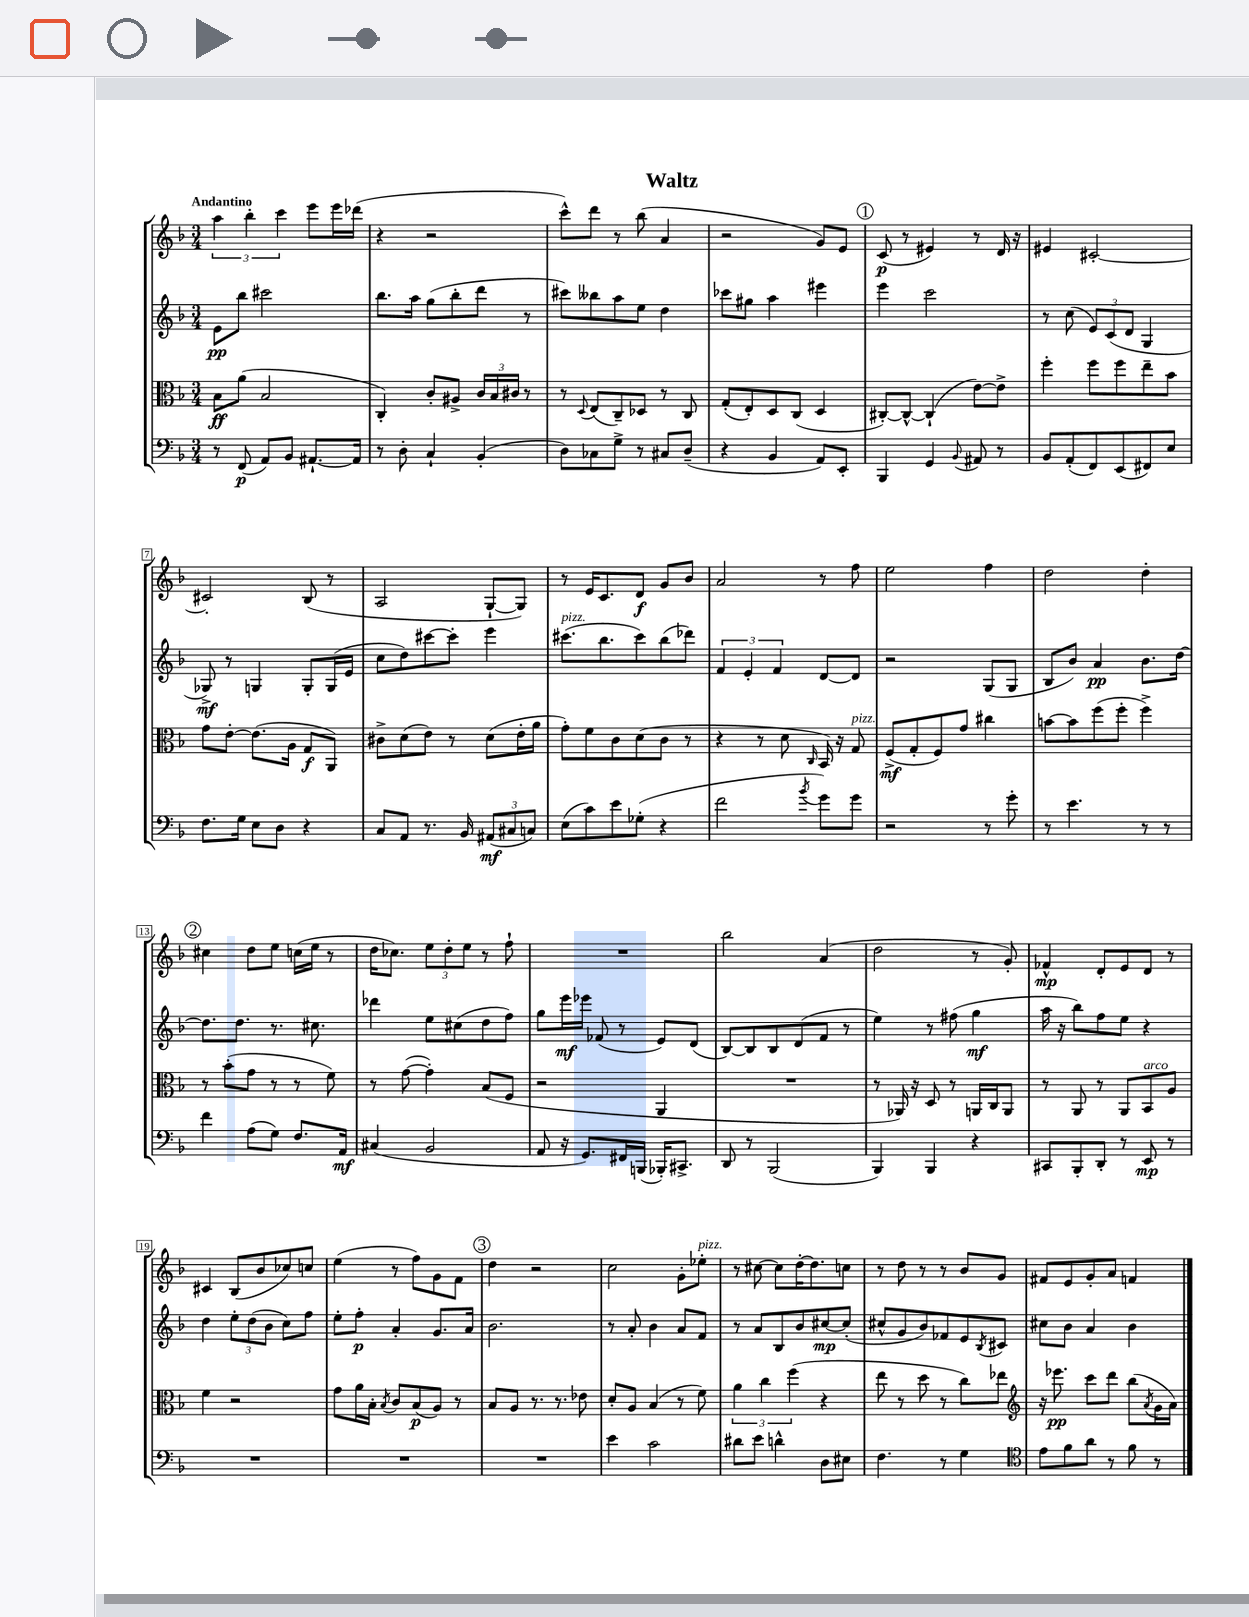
\header { title = "Waltz" }
<<
\new StaffGroup <<
\new Staff = "s0" {
    \clef treble \key f \major \numericTimeSignature \time 3/4 \tempo "Andantino"
    \tuplet 3/2 { a''4 bes''4-. c'''4 } e'''8 e'''16 des'''16( |
    r4 r2 |
    c'''8-^) d'''8 r8 bes''8( a'4 |
    r2 g'8) e'8 |
    \mark \markup { \circle "1" } c'8\p( r8 eis'4) r8 d'16 r16 |
    eis'4 cis'2~-. |
    cis'2-. bes8( r8 |
    a2 g8~-! g8) |
    r8 e'16 c'8. d'8\f g'8 bes'8 |
    a'2 r8 f''8 |
    e''2 f''4 |
    d''2 d''4-. |
    \mark \markup { \circle "2" } cis''4 d''8 e''8 c''16( e''16 r8 |
    d''16 ces''8.) \tuplet 3/2 { e''8 d''8-. e''8 } r8 f''8-! |
    R2. |
    bes''2 a'4( |
    d''2 r8 g'8-.) |
    fes'4-^\mp d'8-. e'8 d'8 r8 |
    cis'4 bes8( bes'8 ces''8) c''8 |
    e''4( r8 f''8) g'8 f'8 |
    \mark \markup { \circle "3" } d''4 r2 |
    c''2 g'8-. ees''8-.^\markup { \italic "pizz." } |
    r8 cis''8~ cis''8 d''16~-. d''8. c''8 |
    r8 d''8 r8 r8 bes'8 g'8 |
    fis'8 e'8 g'8-. a'8 f'4 \bar "|." |
}
\new Staff = "s1" {
    \clef treble \key f \major \numericTimeSignature \time 3/4
    e'8\pp bes''8 cis'''2 |
    bes''8. a''16 g''8( bes''8-. d'''8 r8 |
    cis'''8) beses''8 a''8 e''8 d''4 |
    ces'''8 gis''8 a''4 eis'''4 |
    \mark \markup { \circle "1" } e'''4 c'''2 |
    r8 c''8( \tuplet 3/2 { e'8) c'8( d'8 } g4 |
    ges8->\mf) r8 g4 g8-. g16( e'16 |
    c''8 d''8) cis'''8~ cis'''8-. e'''4 |
    cis'''8.^\markup { \italic "pizz." }( bes''8. cis'''8) bes''8( des'''8) |
    \tuplet 3/2 { f'4 e'4-. f'4 } d'8~ d'8 |
    r2 g8( g8 |
    bes8 bes'8) a'4\pp bes'8. d''16~ |
    \mark \markup { \circle "2" } d''8. d''8. r8. cis''8. |
    des'''4 e''8 cis''8( d''8 f''8) |
    g''8 e'''16\mf ees'''16 fes'8( r8 e'8) d'8( |
    bes8~) bes8 bes8 d'8( f'8 r8 |
    e''4) r8 fis''8( g''4\mf |
    a''16 r16 bes''8) f''8 e''8 r4 |
    d''4 \tuplet 3/2 { e''8-. d''8( bes'8 } c''8) f''8 |
    e''8-. f''8-.\p a'4-. g'8. a'16 |
    \mark \markup { \circle "3" } bes'2. |
    r8 a'8-. bes'4 a'8 f'8 |
    r8 a'8 bes8 bes'8 cis''8~\mp cis''8-.( |
    cis''8-^ g'8 bes'8) fes'8 e'8 \acciaccatura { bes8 } cis'8 |
    cis''8 bes'8 a'4 bes'4 \bar "|." |
}
\new Staff = "s2" {
    \clef alto \key f \major \numericTimeSignature \time 3/4
    bes8\ff a'8( bes2 |
    c4-.) c'8-. ais8-> \tuplet 3/2 { c'16 bes16 cis'16 } r8 |
    r8 \appoggiatura { d8 } e8( c8--) des8 r8 c8 |
    g8-.( e8-.) d8 c8( d4 |
    \mark \markup { \circle "1" } cis8~-.) cis8~-^ cis4-!( e'8~) e'8-> |
    f''4-. f''8 f''8 e''8-- bes'8 |
    g'8 e'8~-. e'8.( a16 g8\f a,8) |
    cis'8-> d'8( e'8) r8 d'8( e'16-. a'16 |
    g'8-.) f'8 c'8 d'8( c'8 r8 |
    r4 r8 d'8 \grace { c16 } bes,16) r16 g8^\markup { \italic "pizz." } |
    f8->\mf( g8-. f8) g'8 cis''4 |
    b'8~ b'8 f''8( f''8-. f''4->) |
    \mark \markup { \circle "2" } r8 bes'8-.( g'8 r8 r8 f'8) |
    r8 g'8~( g'4-.) bes8( f8 |
    r2 a,4 |
    R2. |
    r8 aes,16) r16 d8 r8 a,16 c16 a,8 |
    r8 a,8 r8 a,8 bes,8^\markup { \italic "arco" } a8 |
    f'4 r2 |
    g'8 a'16 bes16-. \acciaccatura { bes8 } c'8 bes8\p( a8) r8 |
    \mark \markup { \circle "3" } bes8 a8 r8. r8. ees'8 |
    d'8-. a8 bes4( r8 f'8) |
    \tuplet 3/2 { a'4 c''4 f''4( } r4 |
    e''8 r8 d''8 r8 c''8) ees''8 |
    \clef treble r16 ees'''8.\pp c'''8 d'''8 bes''8( \acciaccatura { a'8 } g'16 a'16) \bar "|." |
}
\new Staff = "s3" {
    \clef bass \key f \major \numericTimeSignature \time 3/4
    r8 f,8\p( a,8) bes,8 ais,8.~-! ais,16 |
    r8 d8-. c4-! bes,4-.( |
    d8) ces8 g8-> r8 cis8 d8--( |
    r4 bes,4 a,8) e,8-. |
    \mark \markup { \circle "1" } bes,,4 g,4 \appoggiatura { bes,8 } ais,8 r8 |
    bes,8 a,8-.( f,8) e,8( fis,8) e8 |
    f8. g16 e8 d8 r4 |
    c8 a,8 r8. bes,16 \tuplet 3/2 { ais,8\mf( cis8 c8) } |
    e8( c'8) e'8 ges8-.( r4 |
    f'2 \acciaccatura { bes'8 } g'8) g'8 |
    r2 r8 g'8-. |
    r8 e'4. r8 r8 |
    \mark \markup { \circle "2" } f'4 a8( g8) f8. a,16\mf |
    cis4( bes,2 |
    a,8 r16 g,8.) fis,16 b,,16( bes,,16-.) cis,8.-> |
    d,8 r8 bes,,2( |
    bes,,4) bes,,4 r4 |
    cis,8 bes,,8-. d,8-. r8 e,8\mp r8 |
    R2. |
    R2. |
    \mark \markup { \circle "3" } R2. |
    e'4 c'2 |
    dis'8 e'8 d'4-^ d8 eis8 |
    f4. r8 g4 |
    \clef tenor e'8 f'8 a'8 r8 f'8 r8 \bar "|." |
}
>>
>>
\layout { \context { \Score \override BarNumber.stencil = #(make-stencil-boxer 0.1 0.3 ly:text-interface::print) } }
